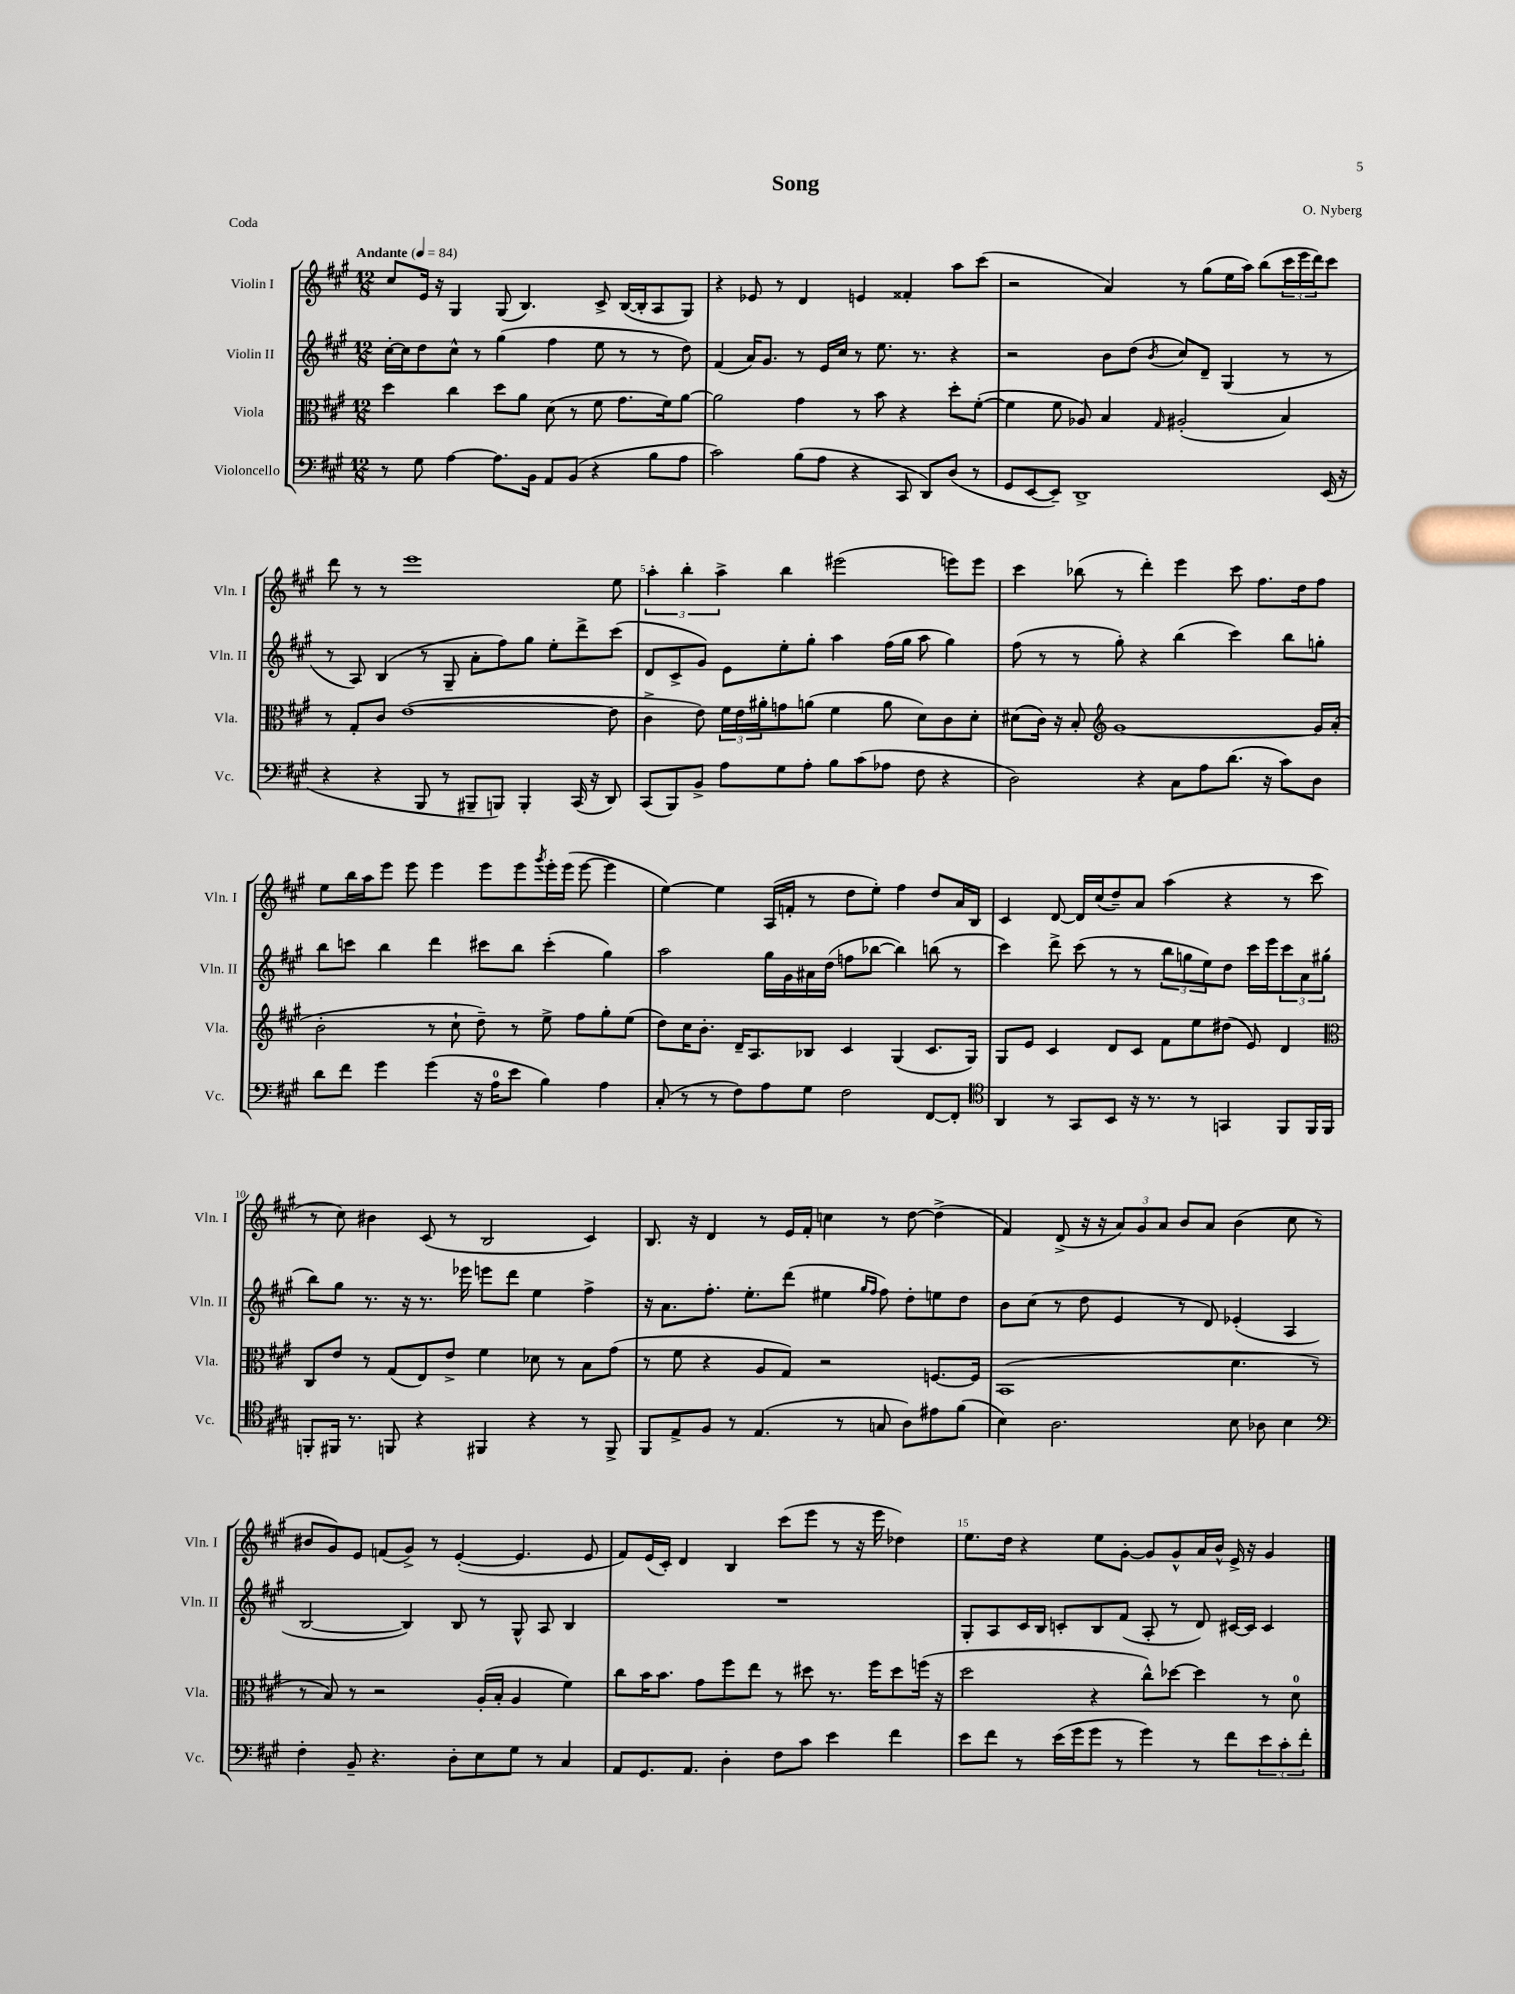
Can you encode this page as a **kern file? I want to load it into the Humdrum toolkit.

**kern	**kern	**kern	**kern
*staff4	*staff3	*staff2	*staff1
*clefF4	*clefC3	*clefG2	*clefG2
*k[f#c#g#]	*k[f#c#g#]	*k[f#c#g#]	*k[f#c#g#]
*M12/8	*M12/8	*M12/8	*M12/8
*MM84	*MM84	*MM84	*MM84
8r	4dd	[16cc#'	8cc#
.	.	16cc#]	.
8G#	.	8dd	16e
.	.	.	16r
[4A	4cc#	8cc#^^	4G#
.	.	8r	.
8.A]	8dd	(4gg#	(8G#
.	8a	.	4.B)
16BB	.	.	.
8AA	(8d	4ff#	.
(8BB	8r	.	.
4r	8f#	8ee	8c#^
.	8.g#	8r	([16B
.	.	.	16B']
8B	.	8r	8A
.	16f#)	.	.
8A	[8a	8dd)	8G#)
=	=	=	=
2c#)	2a]	(4f#	4r
.	.	16a)	8e-
.	.	8.g#	.
.	.	.	8r
(8B	4g#	8r	4d
8A	.	16e	.
.	.	16cc#	.
4r	8r	8r	4e
.	8b	8.ee	.
8CC#	4r	.	4f##'
.	.	8.r	.
8DD)	.	.	.
(8D	8dd'	4r	8aa
8r	([8f#'	.	(8ccc#
=	=	=	=
8GG#	4f#]	2r	2r
[8EE	.	.	.
8EE~])	8f#	.	.
1DD^	8A-)	.	.
.	4B	8b	4a)
.	.	(8dd	.
.	16qqG#	8qb	.
.	(2A#'	8cc#)	8r
.	.	8d~	(8gg#
.	.	(4G#	16ee
.	.	.	16aa)
.	.	.	(8bb
.	4B)	8r	24ccc#
.	.	.	24eee
.	.	.	24ddd)
(16EE	.	8r	8ccc#
16r	.	.	.
=	=	=	=
4r	8r	8r	8ddd
.	8G#'	8A)	8r
4r	8c#	(4B	8r
.	([1e	.	1eee
8BBB	.	8r	.
8r	.	8G#~	.
8BBB#~	.	8a'	.
8BBB)	.	8ff#)	.
4BBB'	.	8gg#	.
.	.	8ee'	.
(16CC#	.	8ddd^	.
16r	.	.	.
8DD)	8e]	(8ccc#	8ee
=	=	=	=
(8CC#	4c#^	8d	6aa'
8BBB)	.	8c#^	.
.	.	.	6bb'
8BB^	8e)	8g#)	.
.	.	.	6aa^
8A	24f#	8e	.
.	24e	.	.
.	24a#'	.	.
8G#	8g	8ee'	4bb
8A'	(8a	8gg#'	.
8B	4f#	4aa	(2eee#
(8c#	.	.	.
8A-	8a	(16ff#	.
.	.	16gg#	.
8F#	8d)	8aa	.
4r	8c#	4gg#)	8eee)
.	8d'	.	8eee
=	=	=	=
2D)	(8d#	(8ff#	4ccc#
.	16c#)	8r	.
.	16r	.	.
.	8B'	8r	(8bb-
*	*clefG2	*	*
.	[1g#	8gg#')	8r
4r	.	4r	4ddd')
8C#	.	(4bb	4eee
8A	.	.	.
(8.d	.	4ccc#)	8ccc#
.	.	.	8.ff#
16r	.	.	.
8c#)	.	8bb	.
.	.	.	16dd
8D	16g#]	8gg'	8ff#
.	(16a'	.	.
=	=	=	=
8d	2b'	8bb	8ee
8f#	.	8ccc	16bb
.	.	.	16aa
4g#	.	4bb	8eee
.	.	.	8eee
(4g#	8r	4ddd	4eee
.	8cc#`	.	.
16r	8dd~)	8ccc#	8eee
16A	.	.	.
8e	8r	8bb	8eee
.	.	.	8qggg#
4B)	8ee^	(4ccc#'	16eee'
.	.	.	(16eee
.	8ff#	.	[8eee
4A	8gg#'	4gg#)	4eee]
.	(8ee	.	.
=	=	=	=
(8C#'	8dd)	2aa	[4ee)
8r	16cc#	.	.
.	8.b'	.	.
8r	.	.	4ee]
8F#)	16d~	.	.
.	8.A	.	.
8A	.	16gg#	(16A
.	.	16g#	16f'
8G#	8B-	16a#	8r
.	.	(16dd	.
2F#	4c#	8ff	8dd
.	.	[8bb-	8ee')
.	(4G#	4bb-])	4ff#
[8FF#	8.c#	(8bb	8dd
8FF#']	.	8r	16a
.	16G#)	.	16B
=	=	=	=
*clefC4	*	*	*
4AA	8G#	4ccc#)	4c#
.	8e	.	.
8r	4c#	8ddd^	[8d
8GG#	.	(8ccc#	16d]
.	.	.	(16cc#
8BB	8d	8r	8dd~)
16r	8c#	8r	8a
8.r	.	.	.
.	8f#	12bb	(4aa
.	.	12gg	.
8r	8ee	.	.
.	.	12ee)	.
4GG	(8dd#	8dd	4r
.	8e)	16ccc#	.
.	.	16eee	.
8FF#	4d	12ccc#	8r
.	.	12a	.
16FF#	.	.	8ccc#
.	.	(12gg#'	.
16FF#	.	.	.
=	=	=	=
*	*clefC3	*	*
8FF'	8C#	8bb)	8r
16FF#	8e	8gg#	8cc#)
8.r	.	.	.
.	8r	8.r	4b#
8FF	(8G#	.	.
.	.	16r	.
4r	8E)	8.r	(8c#
.	8e^	.	8r
.	.	16eee-	.
4FF#	4f#	8eee	2B
.	.	8ddd	.
4r	8d-	4ee	.
.	8r	.	.
8r	8B	4ff#^	4c#)
8FF#^	(8g#	.	.
=	=	=	=
8FF#	8r	16r	8.B
.	.	8.a	.
8E^	8f#	.	.
.	.	.	16r
8F#	4r	8.ff#'	4d
8r	.	.	.
.	.	8.ee'	.
(4.E	8A	.	8r
.	8G#)	(8ddd	16e
.	.	.	16f#'
.	2r	4ee#	4cc
8r	.	.	.
.	.	16qqgg#	.
.	.	16qqff#	.
8G	.	8ff#)	8r
8A)	.	8dd'	[8dd
8e#	[8.F	8ee	(4dd^]
(8f#	.	8dd	.
.	16F]	.	.
=	=	=	=
4B)	(1BB	8b	4f#)
.	.	(8cc#	.
2.A	.	8r	(8d^
.	.	8dd	16r
.	.	.	16r
.	.	4e	12a)
.	.	.	12g#
.	.	.	12a
.	.	8r	8b
.	.	8d)	8a
8B	4.d	(4e-'	(4b
8A-	.	.	.
4B	.	4A	8cc#
.	8r	.	8r
=	=	=	=
*clefF4	*	*	*
4F#'	8r	[2B	8b#
.	8B)	.	8g#)
8BB~	8r	.	8e
4.r	2r	.	(8f
.	.	4B])	8g#^)
.	.	.	8r
8D'	.	8B	([4e'
8E	(16A'	8r	.
.	16B'	.	.
8G#	4A	8G#^^	4.e]
8r	.	8A	.
4C#	4f#)	4B	.
.	.	.	8e
=	=	=	=
8AA	8cc#	1.r	8f#)
8.GG#	16b	.	(16e
.	8.b	.	16c#')
.	.	.	4d
8.AA	.	.	.
.	8g#	.	.
4D'	8ff#	.	4B
.	8ee	.	.
8F#	8r	.	(8ccc#
8c#	8dd#	.	8eee
4e	8.r	.	8r
.	.	.	16r
.	16ff#	.	16eee
4f#	8dd#	.	4dd-)
.	(16ff	.	.
.	16r	.	.
=	=	=	=
8e	2dd	8G#'	8.ee
8f#	.	8A	.
.	.	.	16dd
8r	.	16c#	4r
.	.	16B	.
(16e	.	8c'	.
16g#	.	.	.
8g#	4r	8B	8ee
8r	.	(8f#	[8g#'
4g#)	8cc#^^)	8A'	8g#]
.	[8dd-	8r	8g#^^
8r	4dd-]	8d)	16a
.	.	.	16b^^
8f#	.	[16c#	16e^
.	.	16c#]	16r
12e	8r	4c#	4g#
12c#'	.	.	.
.	8d	.	.
12f#'	.	.	.
==	==	==	==
*-	*-	*-	*-
